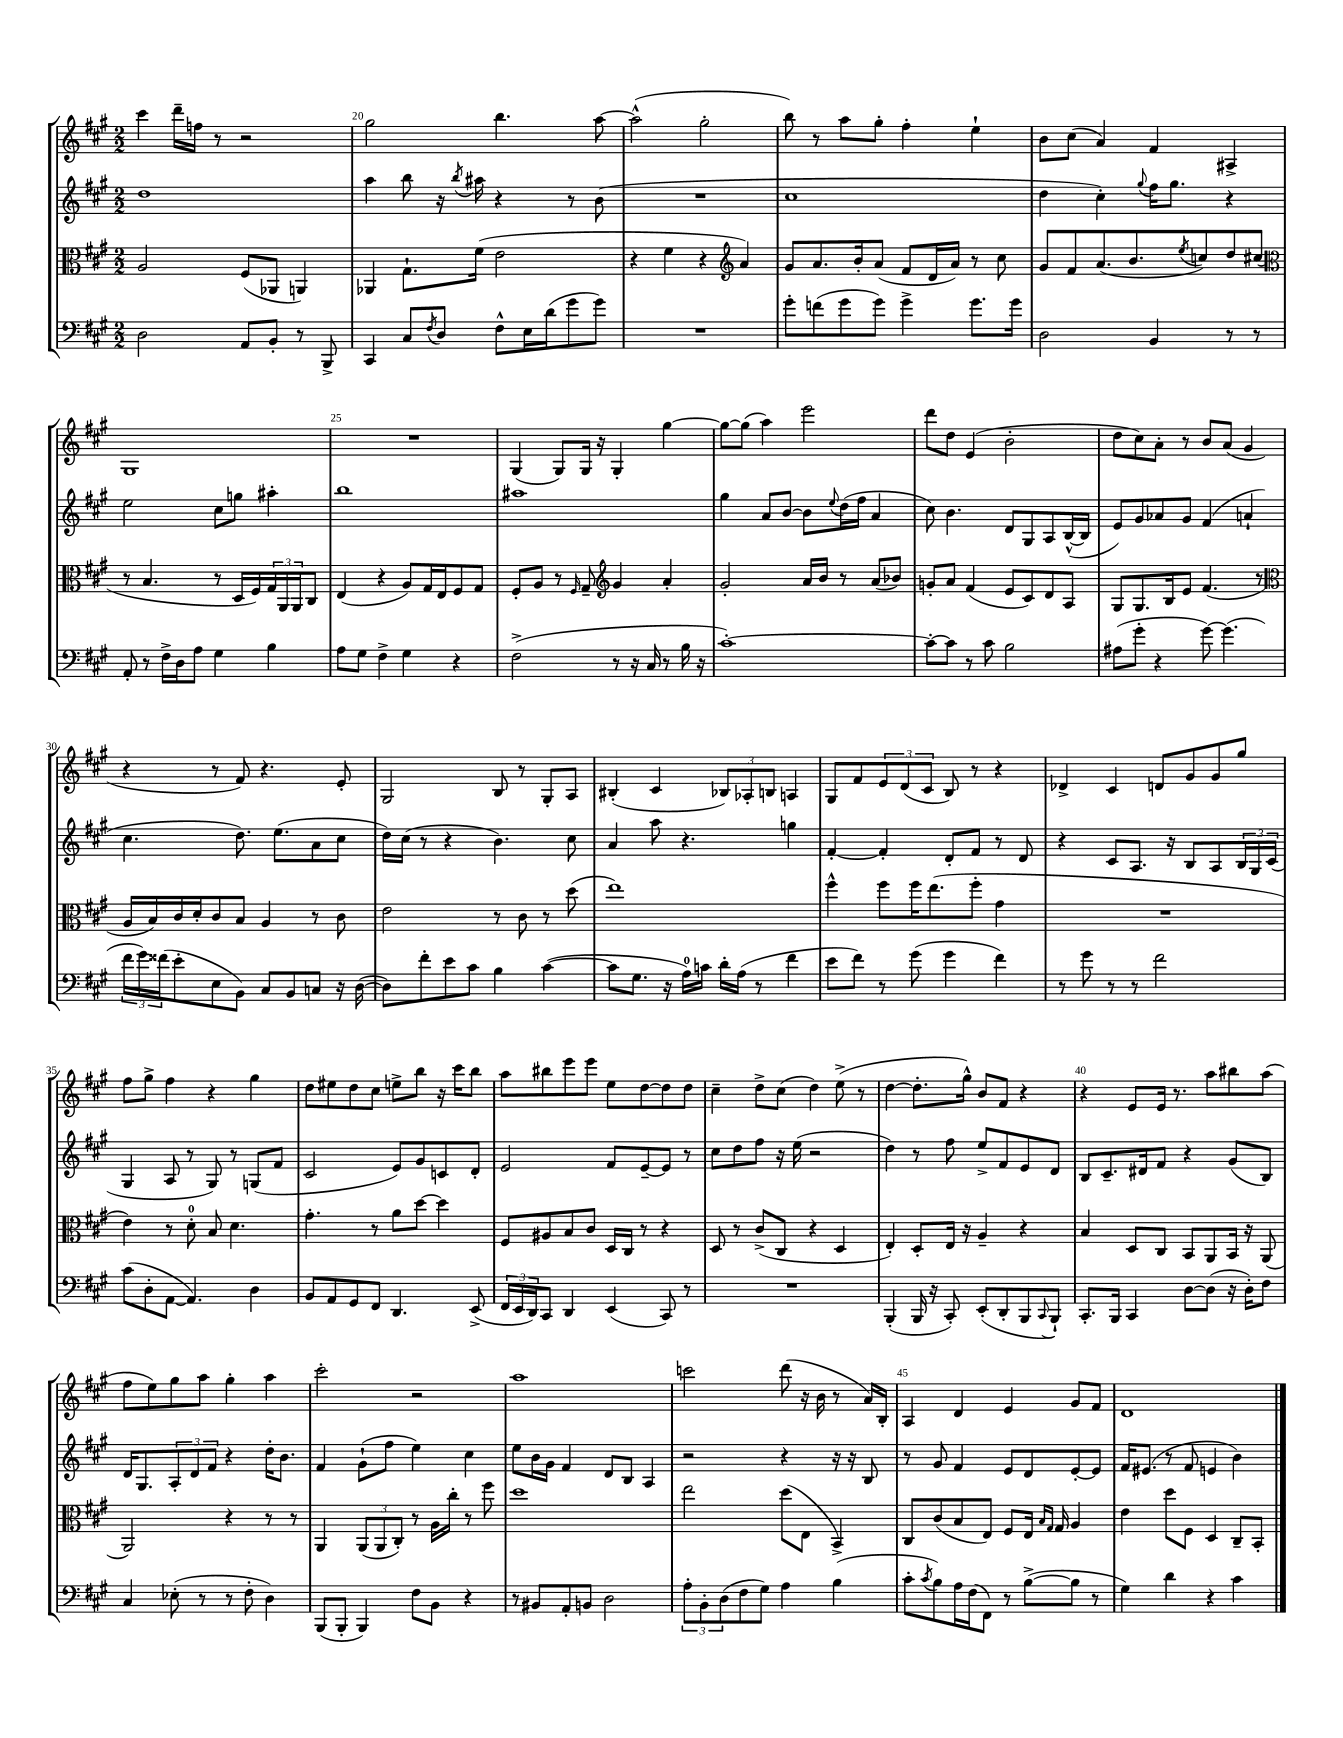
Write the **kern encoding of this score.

**kern	**kern	**kern	**kern
*staff4	*staff3	*staff2	*staff1
*clefF4	*clefC3	*clefG2	*clefG2
*k[f#c#g#]	*k[f#c#g#]	*k[f#c#g#]	*k[f#c#g#]
*M2/2	*M2/2	*M2/2	*M2/2
2D	2A	1dd	4ccc#
.	.	.	16ddd~
.	.	.	16ff
.	.	.	8r
8AA	(8F#	.	2r
8BB'	8AA-	.	.
8r	4AA)	.	.
8BBB^	.	.	.
=	=	=	=
4CC#	4AA-	4aa	2gg#
8C#	8.G#`	8bb	.
8qF#	.	.	.
8D	.	16r	.
.	.	8qbb	.
.	(16f#	16aa#	.
8F#^^	2e	4r	4.bb
16E	.	.	.
(16d	.	.	.
8g#	.	8r	.
8g#)	.	(8b	[8aa
=	=	=	=
1r	4r	1r	(2aa^^]
.	4f#	.	.
.	4r	.	2gg#'
*	*clefG2	*	*
.	4a)	.	.
=	=	=	=
8g#'	8g#	1cc#	8bb)
(8f	8.a	.	8r
8g#	.	.	8aa
.	16b'	.	.
8g#)	(8a	.	8gg#'
4g#^	8f#	.	4ff#'
.	16d	.	.
.	16a)	.	.
8.g#	8r	.	4ee`
.	8cc#	.	.
16g#	.	.	.
=	=	=	=
2D	8g#	4dd	8b
.	8f#	.	(8cc#
.	(8.a	4cc#')	4a)
.	8.b	.	.
.	.	8qqgg#	.
4BB	.	16ff#	4f#
.	.	8.gg#	.
.	8qee	.	.
.	8cc)	.	.
8r	8dd	4r	4A#^
8r	(8cc#	.	.
=	=	=	=
*	*clefC3	*	*
8AA'	8r	2ee	1G#
8r	4.B	.	.
16F#^	.	.	.
16D	.	.	.
8A	.	.	.
4G#	8r	8cc#	.
.	16D	8gg	.
.	16F#)	.	.
4B	24G#	4aa#'	.
.	24AA	.	.
.	24AA	.	.
.	8C#	.	.
=	=	=	=
8A	(4E	1bb	1r
8G#	.	.	.
4F#^	4r	.	.
4G#	8A)	.	.
.	16G#	.	.
.	16E	.	.
4r	8F#	.	.
.	8G#	.	.
=	=	=	=
(2F#^	8F#'	1aa#	(4G#
.	8A	.	.
.	8r	.	8G#)
.	16qqF#	.	.
.	8G#~	.	16G#
.	.	.	16r
*	*clefG2	*	*
8r	4g#	.	4G#'
16r	.	.	.
16C#	.	.	.
8r	4a'	.	[4gg#
16B	.	.	.
16r	.	.	.
=	=	=	=
[1c#')	2g#'	4gg#	8gg#_
.	.	.	(8gg#]
.	.	8a	4aa)
.	.	[8b	.
.	16a	8b]	2eee
.	16b	.	.
.	.	8qqee	.
.	8r	(16dd	.
.	.	16ff#	.
.	(8a	4a	.
.	8b-)	.	.
=	=	=	=
8c#'_	8g'	8cc#)	8ddd
8c#]	8a	4.b	8dd
8r	(4f#	.	(4e
8c#	.	.	.
2B	8e	8d	2b'
.	8c#)	8G#	.
.	8d	8A	.
.	8A	([16B^^	.
.	.	16B]	.
=	=	=	=
(8A#	8G#	8e)	8dd
8g#'	8.G#	8g#	8cc#)
4r	.	8a-	8a'
.	16B	.	.
.	8e	8g#	8r
[8g#)	(4.f#	(4f#	8b
(4.g#]	.	.	(8a
.	.	4a`	4g#
.	8r	.	.
=	=	=	=
*	*clefC3	*	*
24f#	16A	4.cc#	4r
24g#)	.	.	.
.	16B)	.	.
(24f##	.	.	.
8e'	16c#	.	.
.	16d'	.	.
8E	8c#	.	8r
8BB)	8B	8.dd)	8f#)
8C#	4A	.	4.r
.	.	(8.ee	.
8BB	.	.	.
8C	8r	8a	.
16r	8c#	8cc#	8e'
([16D	.	.	.
=	=	=	=
8D])	2e	16dd)	2G#
.	.	(16cc#	.
8f#'	.	8r	.
8e	.	4r	.
8c#	.	.	.
4B	8r	4.b)	8B
.	8c#	.	8r
([4c#	8r	.	8G#'
.	(8dd	8cc#	8A
=	=	=	=
8c#]	1ee)	4a	(4B#'
8.G#	.	.	.
.	.	8aa	4c#
16r	.	.	.
16A)	.	4.r	.
16c	.	.	.
16d'	.	.	12B-)
(16A	.	.	.
.	.	.	12A-'
8r	.	.	.
.	.	.	12B
4f#	.	4gg	4A
=	=	=	=
8e	4ff#^^	[4f#'	8G#
8f#)	.	.	8f#
8r	8ff#	4f#']	12e
.	.	.	(12d
(8g#	16ff#	.	.
.	.	.	12c#
.	(8.ee	.	.
4g#	.	8d'	8B)
.	8ff#'	8f#	8r
4f#)	4g#	8r	4r
.	.	8d	.
=	=	=	=
8r	1r	4r	4d-^
8g#	.	.	.
8r	.	8c#	4c#
8r	.	8.A	.
2f#	.	.	8d
.	.	16r	.
.	.	8B	8g#
.	.	8A	8g#
.	.	24B	8gg#
.	.	24G#	.
.	.	(24c#	.
=	=	=	=
(8c#	4e)	4G#	8ff#
8D'	.	.	8gg#^
[8AA	8r	8A	4ff#
4.AA])	8d'	8r	.
.	8B	8G#)	4r
.	4.d	8r	.
4D	.	(8G	4gg#
.	.	8f#	.
=	=	=	=
8BB	4.g#'	2c#	8dd
8AA	.	.	8ee#
8GG#	.	.	8dd
8FF#	8r	.	8cc#
4.DD	8a	8e)	8ee^
.	[8dd	8g#	8bb
.	4dd]	8c	16r
.	.	.	16ccc#
(8EE^	.	8d'	8bb
=	=	=	=
24FF#	8F#	2e	8aa
24EE	.	.	.
24DD)	.	.	.
8CC#	8A#	.	8bb#
4DD	8B	.	8eee
.	8c#	.	8eee
(4EE	16D	8f#	8ee
.	16C#	.	.
.	8r	[8e~	[8dd
8CC#)	4r	8e]	8dd]
8r	.	8r	8dd
=	=	=	=
1r	8D	8cc#	4cc#~
.	8r	8dd	.
.	(8c#^	8ff#	8dd^
.	8C#	16r	(8cc#
.	.	(16ee	.
.	4r	2r	4dd)
.	4D	.	(8ee^
.	.	.	8r
=	=	=	=
(4BBB'	4E')	4dd)	[4dd
16BBB	8D'	8r	8.dd']
16r	.	.	.
8CC#')	16E	8ff#	.
.	16r	.	16gg#^^)
(8EE'	4A~	8ee^	8b
8DD'	.	8f#	8f#
8BBB	4r	8e	4r
8qqCC#	.	.	.
8BBB`)	.	8d	.
=	=	=	=
8.CC#'	4B	8B	4r
.	.	8.c#~	.
16BBB	.	.	.
4CC#	8D	.	8e
.	.	16d#	.
.	8C#	8f#	16e
.	.	.	8.r
[8D	8BB	4r	.
(8D]	8AA	.	8aa
16r	16BB	(8g#	8bb#
16D')	16r	.	.
8F#	(8AA	8B)	(8aa
=	=	=	=
4C#	2AA)	16d	8ff#
.	.	8.G#	.
.	.	.	8ee)
(8E-'	.	12A'	8gg#
.	.	12d	.
8r	.	.	8aa
.	.	12f#	.
8r	4r	4r	4gg#'
8F#'	.	.	.
4D)	8r	16dd'	4aa
.	.	8.b	.
.	8r	.	.
=	=	=	=
(8BBB	4AA	4f#	2ccc#'
8BBB'	.	.	.
4BBB)	(12AA	(8g#`	.
.	12AA	.	.
.	.	8ff#	.
.	12C#')	.	.
8F#	8r	4ee)	2r
8BB	16A	.	.
.	16cc#'	.	.
4r	8r	4cc#	.
.	8ff#	.	.
=	=	=	=
8r	1dd	8ee	1aa
8BB#	.	16b	.
.	.	16g#	.
8AA'	.	4f#	.
8BB	.	.	.
2D	.	8d	.
.	.	8B	.
.	.	4A	.
=	=	=	=
12A'	2ee	2r	2ccc
12BB'	.	.	.
(12D	.	.	.
8F#	.	.	.
8G#)	.	.	.
4A	(8dd	4r	(8ddd
.	8E	.	16r
.	.	.	16b
(4B	4BB^)	16r	8r
.	.	16r	.
.	.	8B	16a)
.	.	.	16B'
=	=	=	=
8c#'	8C#	8r	4A
8qc#	.	.	.
8B)	(8c#	8g#	.
16A	8B	4f#	4d
(16F#	.	.	.
8FF#)	8E)	.	.
8r	8F#	8e	4e
([8B^	16E	8d	.
.	16qqB	.	.
.	16qqG#	.	.
.	16G#	.	.
8B]	4A	[8e'	8g#
8r	.	8e]	8f#
=	=	=	=
4G#)	4e	16f#	1d
.	.	(8.e#	.
4d	8dd	8r	.
.	8F#	8f#	.
4r	4D	4e	.
4c#	8C#~	4b)	.
.	8BB'	.	.
==	==	==	==
*-	*-	*-	*-
